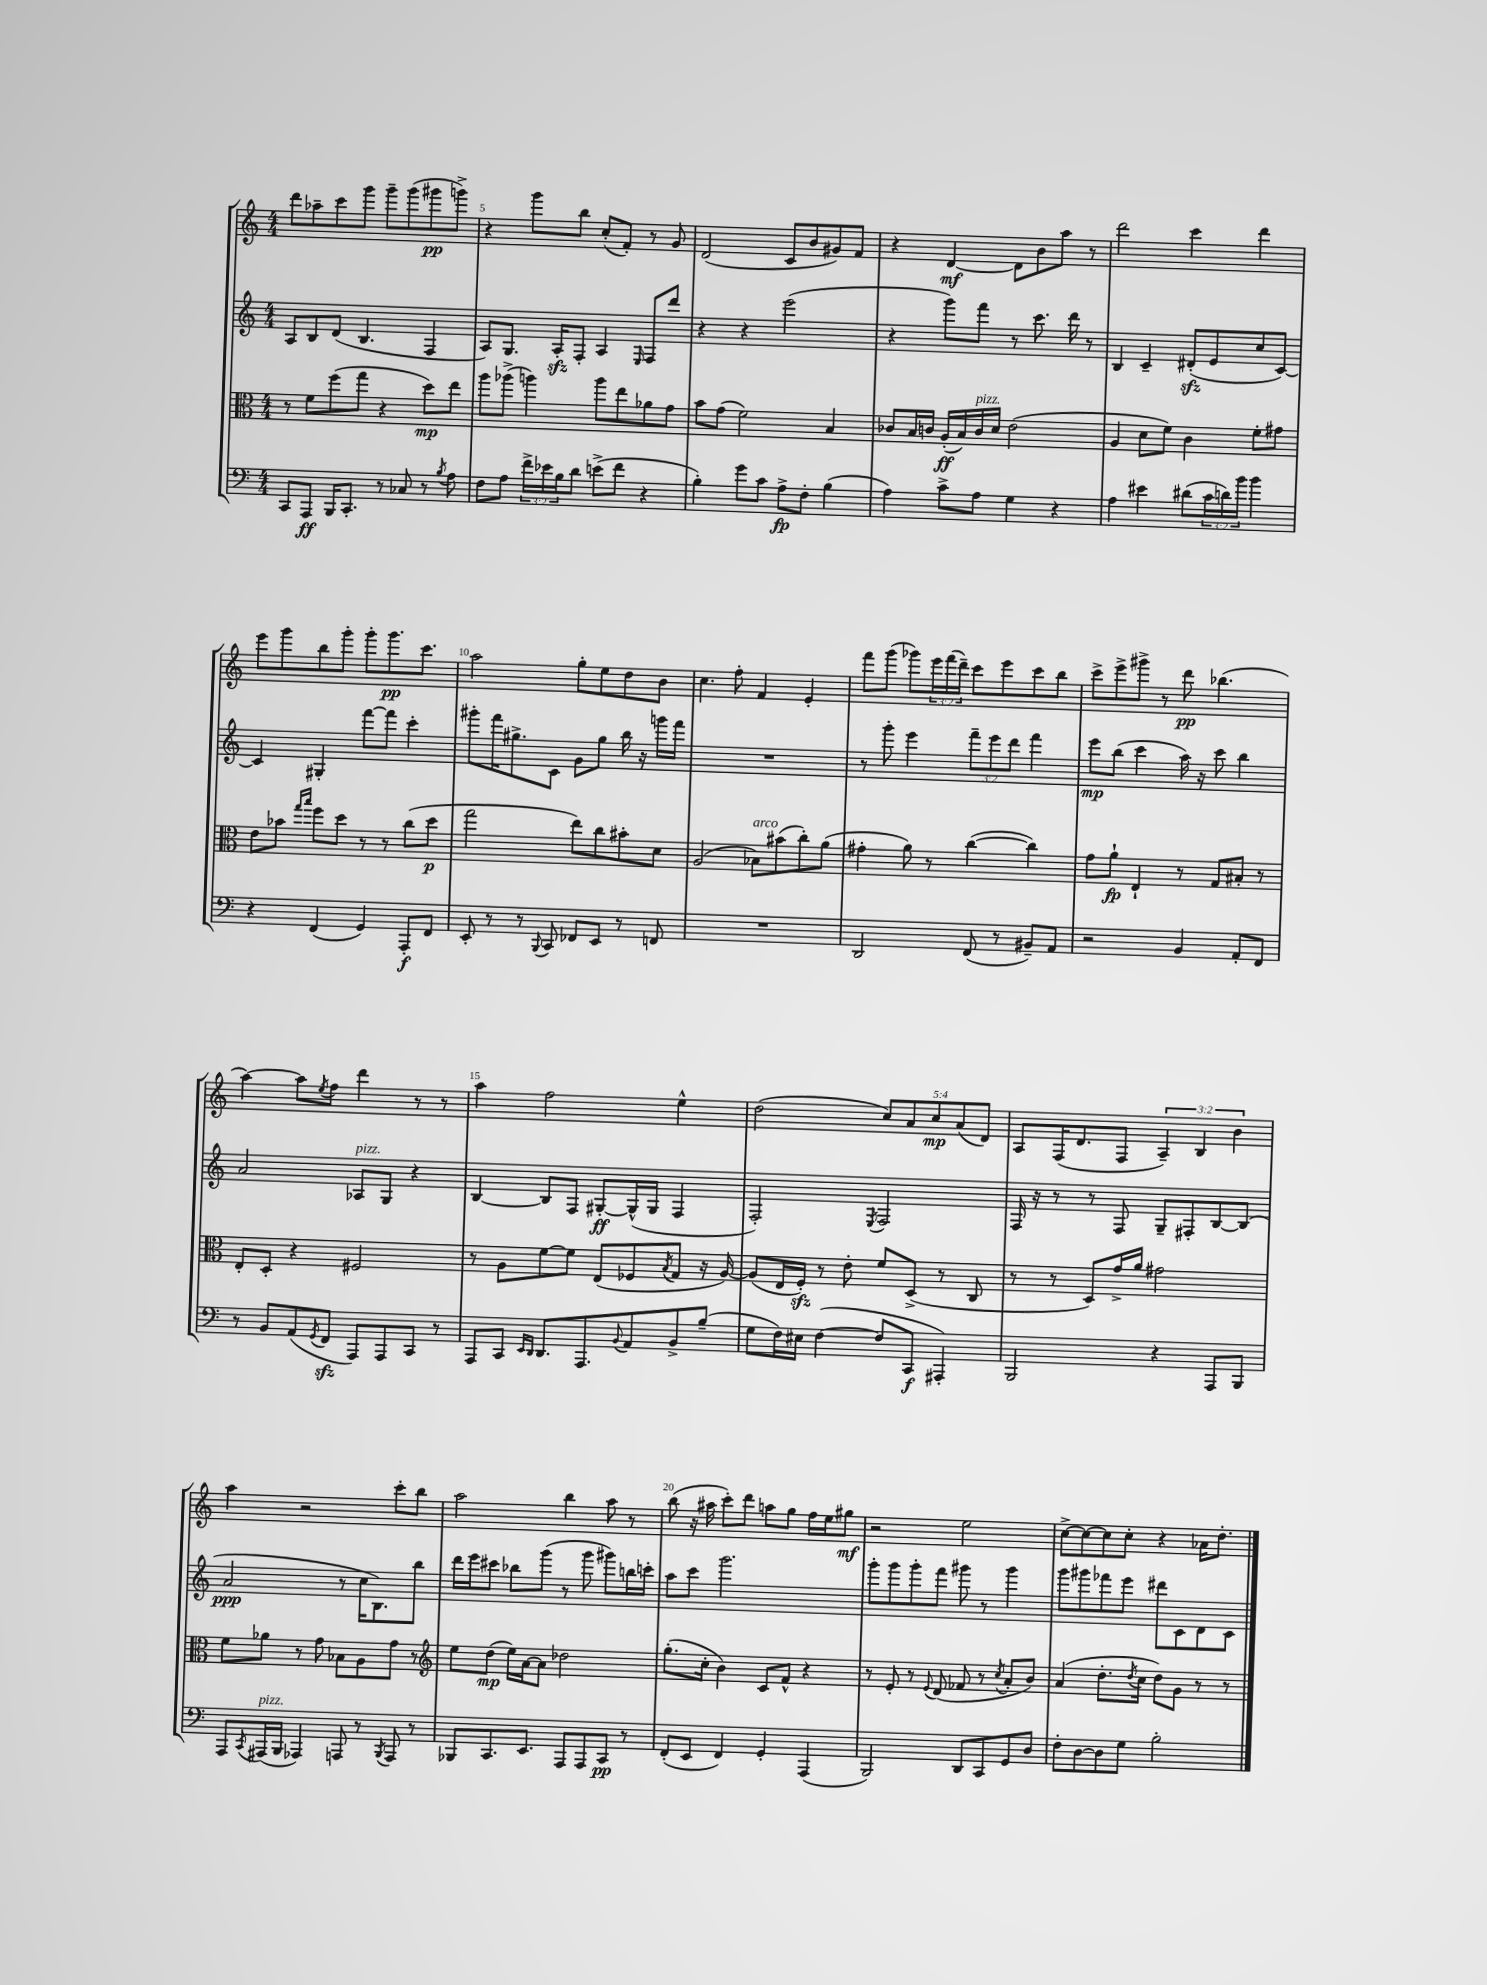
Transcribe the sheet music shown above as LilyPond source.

<<
\new StaffGroup <<
\new Staff = "s0" {
    \clef treble \key c \major \numericTimeSignature \time 4/4 \override Staff.TupletNumber.text = #tuplet-number::calc-fraction-text
    d'''8 aes''8-- c'''8 g'''8 g'''8-- g'''8( gis'''8\pp g'''8->) |
    r4 g'''8 b''8 c''8-.( f'8-.) r8 g'8 |
    d'2( c'8 b'8 gis'8) f'8 |
    r4 d'4~\mf d'8 b'8 a''8 r8 |
    d'''2 c'''4 d'''4 |
    e'''8 g'''8 b''8 g'''8-. g'''8-. g'''8.\pp c'''8. |
    a''2 g''8-. e''8 d''8 b'8 |
    c''4. f''8-. f'4 e'4-. |
    f'''8 g'''8( ges'''8) \tuplet 3/2 { e'''16 f'''16( d'''16--) } c'''8 e'''8 c'''8 b''8 |
    c'''8-> e'''8-> gis'''8-> r8 d'''8\pp bes''4.( |
    a''4~) a''8 \acciaccatura { e''8 } f''8 d'''4 r8 r8 |
    a''4 f''2 e''4-^ |
    d''2( \tuplet 5/4 { c''8) a'8 c''8\mp a'8( d'8) } |
    a8 f16( d'8. f8 \tuplet 3/2 { a4--) b4 b'4 } |
    a''4 r2 c'''8-. b''8 |
    a''2 b''4 a''8 r8 |
    b''8( r16 ais''16 c'''8-.) d'''8 a''8 g''8 f''16 e''16 gis''8\mf |
    r2 e''2 |
    c''8~-> c''8~ c''8 c''8-. r4 aes'16 d''8.-. \bar "|." |
}
\new Staff = "s1" {
    \clef treble \key c \major \numericTimeSignature \time 4/4 \override Staff.TupletNumber.text = #tuplet-number::calc-fraction-text
    a8 b8 d'8( b4. f4 |
    a8) g8. a16-.\sfz f8-. a4 \grace { e16 } f8 d'''8 |
    r4 r4 e'''2( |
    r4 g'''8) f'''8 r8 c'''8. d'''16 r8 |
    b4 c'4-- dis'8-.\sfz( e'8 c''8 c'8~) |
    c'4 gis4-. f'''8~ f'''8 c'''4-. |
    gis'''8-. f'''16 gis''8.-> c'8 g'8 gis''8 b''16 r16 g'''16 f'''16 |
    R1 |
    r8 g'''8-. e'''4 \tuplet 3/2 { f'''8-- e'''8 d'''8 } f'''4 |
    e'''8\mp b''8( c'''4 a''16) r16 c'''8 b''4 |
    a'2 aes8^\markup { \italic "pizz." } g8 r4 |
    b4~ b8 f8 gis8~-.\ff gis16-^( gis16 f4 |
    f2-.) \acciaccatura { e8 } f2 |
    f16 r16 r8 r8 f8 g8-- fis8-. b8~ b8( |
    a'2\ppp r8 c''16 b8.) b''8 |
    d'''16 e'''16 cis'''8 bes''8 g'''8( r8 g'''8 gis'''8) b''16 c'''16-. |
    a''8 c'''8 g'''2. |
    g'''8-. g'''8 g'''8-. f'''8 gis'''8 r8 gis'''4 |
    g'''8 gis'''8 fes'''8 e'''8 dis'''8 c'8 d'8 c'8 \bar "|." |
}
\new Staff = "s2" {
    \clef alto \key c \major \numericTimeSignature \time 4/4
    r8 f'8 f''8( g''8 r4 d''8\mp) e''8 |
    a''8 aes''8->( a''4) a''8 e''8 aes'8 g'8 |
    b'8 g'8( f'2) b4 |
    ces'8 b16 c'16 a16-.\ff( b16) c'16^\markup { \italic "pizz." } d'16 e'2( |
    a4 d'8 f'8) c'4 f'8-. gis'8 |
    e'8 bes'8 \grace { g''16 b''16 } f''8 d''8 r8 r8 c''8( d''8\p |
    g''2 e''8) c''8 bis'8-. d'8 |
    a2( bes8^\markup { \italic "arco" }) bis'8( c''8-.) a'8( |
    gis'4-. a'8) r8 c''4~( c''4) |
    g'8 a'8-!\fp e4-! r8 g8 bis8-. r8 |
    e8-. d8-. r4 fis2 |
    r8 a8 f'8~ f'8 e8( fes8 \acciaccatura { b8 } g8 r16 a16~) |
    a8( e16 f16-.\sfz) r8 e'8-. f'8 d8->( r8 c8 |
    r8 r8 d8) g'16-> a'16 gis'2 |
    f'8 aes'8 r8 g'8 bes8 a8 g'8 r8 |
    \clef treble e''8 d''8\mp( e''16) a'16~ a'8 des''2 |
    g''8.-.( c''16-. b'4) c'8 f'8-^ r4 |
    r8 e'8-. r8 \appoggiatura { e'8 } d'8( fes'8 r8 \acciaccatura { c''8 } a'8-. b'8) |
    a'4( d''8.-. \acciaccatura { d''8 } c''16 d''8) g'8 r8 r8 \bar "|." |
}
\new Staff = "s3" {
    \clef bass \key c \major \numericTimeSignature \time 4/4 \override Staff.TupletNumber.text = #tuplet-number::calc-fraction-text
    c,8 a,,8\ff b,,16 c,8.-. r8 ces8 r8 \acciaccatura { b8 } a8 |
    f8 a8 \tuplet 3/2 { f'16-> ees'16 b16 } d'8 e'8->( f'8 r4 |
    b4-.) g'8 c'8 a8->\fp f8-. b4( |
    a4) c'8-> a8 g4 r4 |
    a4 eis'4 dis'8( \tuplet 3/2 { c'16 d'16) b'16 } b'4 |
    r4 f,4( g,4) a,,8-.\f f,8 |
    e,8-. r8 r8 \appoggiatura { b,,8 } c,8 fes,8 e,8 r8 f,8 |
    R1 |
    d,2 f,8( r8 bis,8--) a,8 |
    r2 b,4 a,8-. f,8 |
    r8 b,8 a,8( \acciaccatura { g,8 } f,8\sfz a,,8) a,,8 c,8 r8 |
    a,,8 c,8 \grace { e,16 d,16 } d,8. a,,8. \appoggiatura { b,8 } a,8 b,8-> b8--( |
    g8 f16) eis16 f4~( f8 c,8\f ais,,4-.) |
    b,,2 r4 a,,8 b,,8 |
    a,,8 \acciaccatura { c,8 } ais,,16^\markup { \italic "pizz." }( b,,16 aes,,4) a,,8 r8 \acciaccatura { b,,8 } a,,8 r8 |
    bes,,8 c,8. e,8. a,,8 a,,8 c,8\pp r8 |
    f,8-.( e,8 f,4) g,4-. a,,4( |
    b,,2) d,8 c,8 g,8 d8 |
    f8-. d8~ d8 g8 b2-. \bar "|." |
}
>>
>>
\layout { \context { \Score currentBarNumber = #4 \override BarNumber.break-visibility = ##(#f #t #t) barNumberVisibility = #(every-nth-bar-number-visible 5) } }
